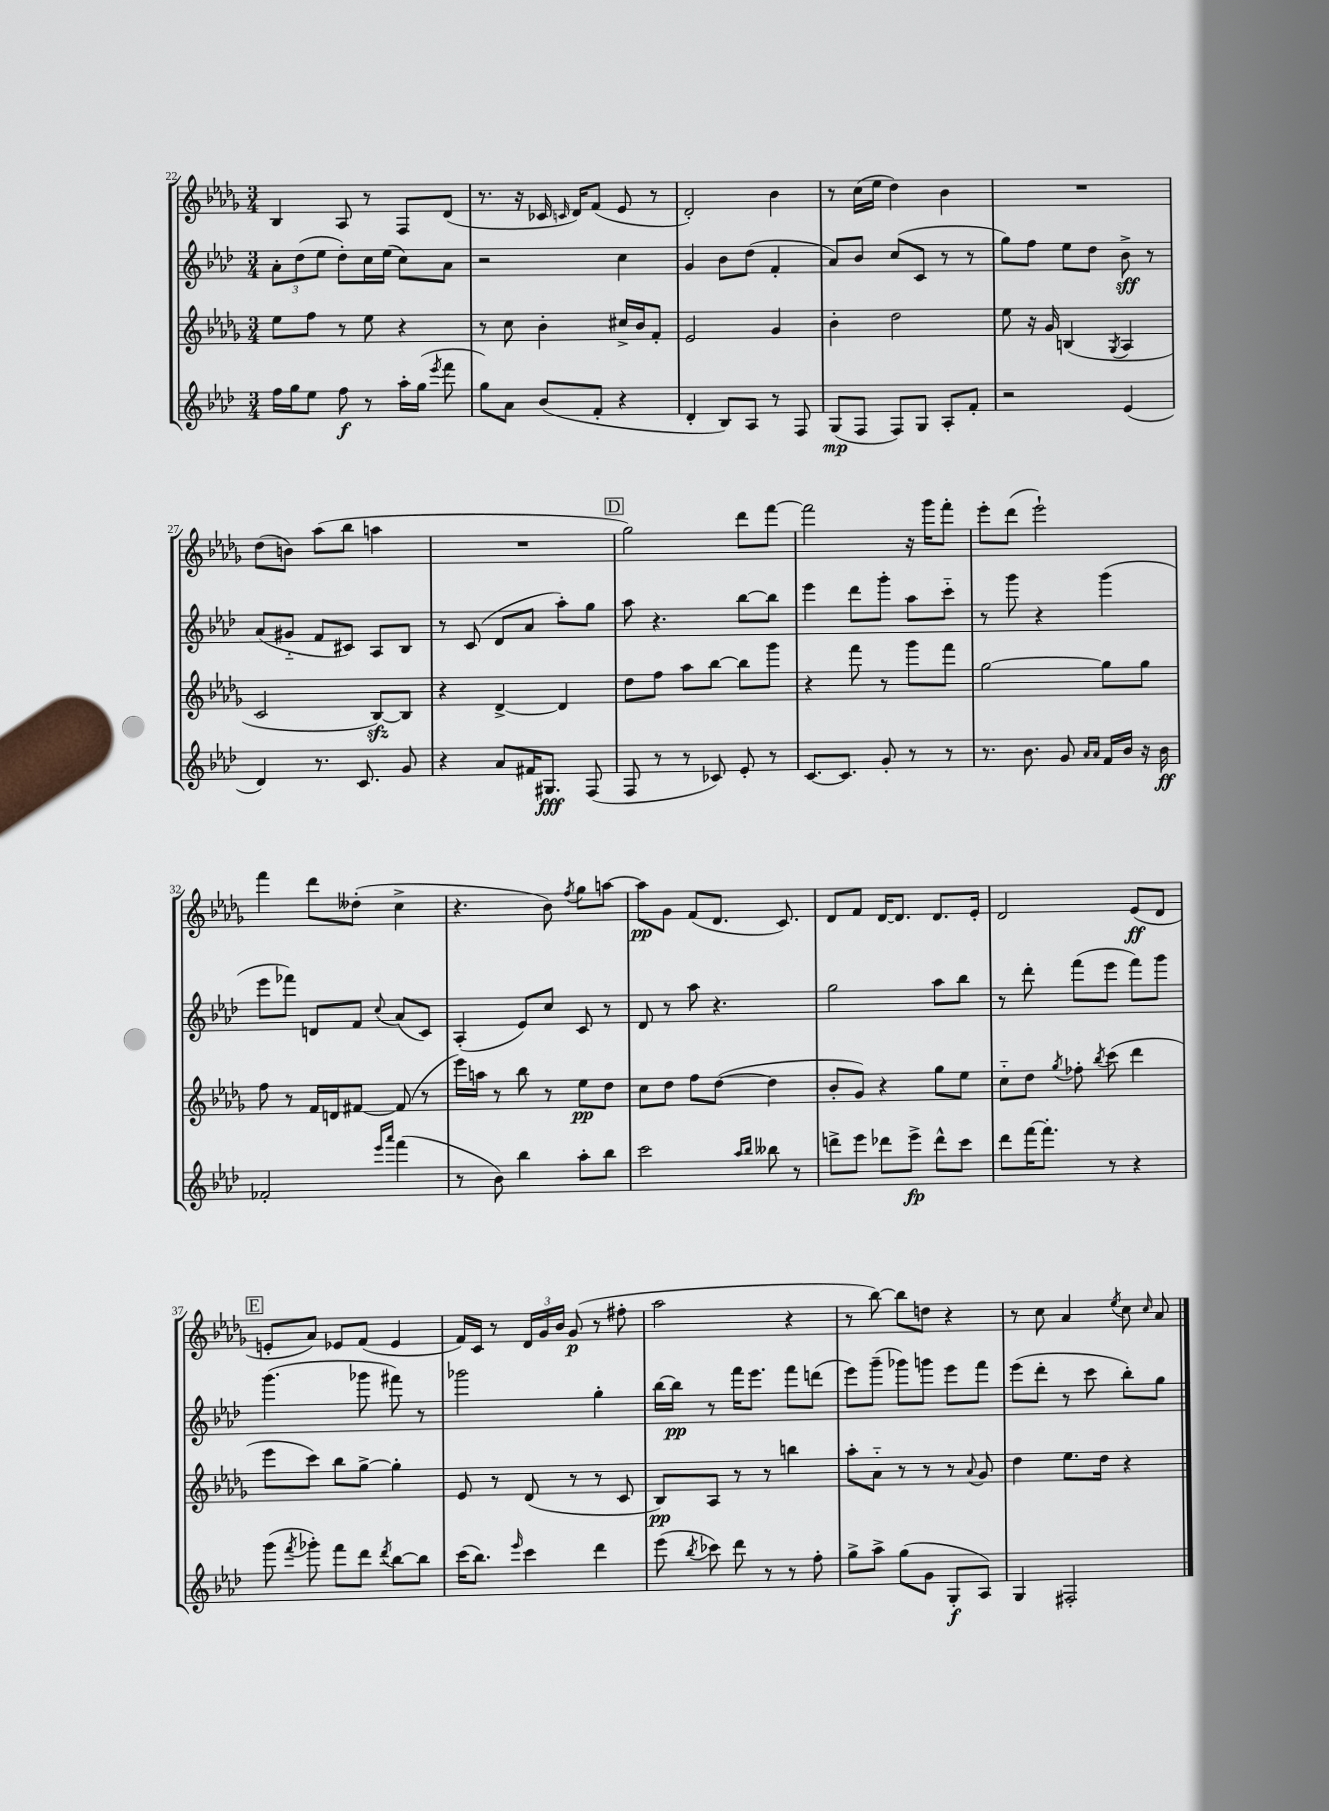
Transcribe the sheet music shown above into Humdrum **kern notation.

**kern	**dynam	**kern	**dynam	**kern	**dynam	**kern	**dynam
*part4	*part4	*part3	*part3	*part2	*part2	*part1	*part1
*staff4	*staff4	*staff3	*staff3	*staff2	*staff2	*staff1	*staff1
*clefG2	*	*clefG2	*	*clefG2	*	*clefG2	*
*k[b-e-a-d-]	*	*k[b-e-a-d-g-]	*	*k[b-e-a-d-]	*	*k[b-e-a-d-g-]	*
*M3/4	*	*M3/4	*	*M3/4	*	*M3/4	*
=22	=22	=22	=22	=22	=22	=22	=22
16ff\LL	.	8ee-\L	.	12a-'\L	.	4B-/	.
16gg\J	.	.	.	.	.	.	.
.	.	.	.	(12dd-\	.	.	.
8ee-\J	.	8ff\J	.	.	.	.	.
.	.	.	.	12ee-\J	.	.	.
8ff\	f	8r	.	8dd-'\L)	.	8A-/	.
8r	.	8ee-\	.	16cc\L	.	8r	.
.	.	.	.	(16ee-\JJ	.	.	.
16aa-'\LL	.	4r	.	8cc\L)	.	8F/L	.
(16gg\JJ	.	.	.	.	.	.	.
8qeee-/	.	.	.	.	.	.	.
8fff\	.	.	.	8a-\J	.	(8d-/J	.
=23	=23	=23	=23	=23	=23	=23	=23
8gg\L)	.	8r	.	2r	.	8.r	.
8a-\J	.	8cc\	.	.	.	.	.
.	.	.	.	.	.	16r	.
(8b-/L	.	4b-'\	.	.	.	16c-X/	.
.	.	.	.	.	.	16qqcn/	.
.	.	.	.	.	.	16d-/KL)	.
8f'/J	.	.	.	.	.	(8f/J	.
4r	.	16cc#X^/LL	.	4cc\	.	8e-/	.
.	.	16b-/J	.	.	.	.	.
.	.	8f'/J	.	.	.	8r	.
=24	=24	=24	=24	=24	=24	=24	=24
4d-'/	.	2e-/	.	4g/	.	2d-'/)	.
8B-/L)	.	.	.	8b-\L	.	.	.
8A-/J	.	.	.	(8dd-\J	.	.	.
8r	.	4g-/	.	4f'/	.	4b-\	.
8F/	.	.	.	.	.	.	.
=25	=25	=25	=25	=25	=25	=25	=25
(8G/L	mp	4b-'\	.	8a-/L)	.	8r	.
8F/J	.	.	.	8b-/J	.	(16cc\LL	.
.	.	.	.	.	.	16ee-\JJ	.
8F/L)	.	2dd-\	.	(8cc/L	.	4dd-\)	.
8G/J	.	.	.	8c/J	.	.	.
8A-'/L	.	.	.	8r	.	4b-\	.
8f'/J	.	.	.	8r	.	.	.
=26	=26	=26	=26	=26	=26	=26	=26
2r	.	8ee-\	.	8gg\L)	.	2.r	.
.	.	16r	.	8ff\J	.	.	.
.	.	16g-/	.	.	.	.	.
.	.	(4Bn/	.	8ee-\L	.	.	.
.	.	.	.	8dd-\J	.	.	.
.	.	8qG-/	.	.	.	.	.
(4e-/	.	4A-/	.	8b-^\	sff	.	.
.	.	.	.	8r	.	.	.
!!LO:LB:g=z
=27	=27	=27	=27	=27	=27	=27	=27
4d-/)	.	2c/	.	(8a-/L	.	(8dd-\L	.
.	.	.	.	8g#X/J	.	8bn\J)	.
8.r	.	.	.	8f/L	.	(8aa-\L	.
.	.	.	.	8c#X/J)	.	8bb-\J	.
8.c/	.	.	.	.	.	.	.
.	.	[8B-zz/L)	.	8A-/L	.	4aan\	.
8g/	.	8B-/J]	.	8B-/J	.	.	.
=28	=28	=28	=28	=28	=28	=28	=28
4r	.	4r	.	8r	.	2.r	.
.	.	.	.	(8c/	.	.	.
8a-/L	.	[4d-^/	.	8d-/L	.	.	.
16f#X/K	.	.	.	8a-/J	.	.	.
8.G#X/J	fff	.	.	.	.	.	.
.	.	4d-/]	.	8aa-'\L)	.	.	.
(8F/	.	.	.	8gg\J	.	.	.
!!LO:REH:place=s1:t=D
=29	=29	=29	=29	=29	=29	=29	=29
8F/	.	8dd-\L	.	8aa-\	.	2gg-\)	.
8r	.	8ff\J	.	4.r	.	.	.
8r	.	8aa-\L	.	.	.	.	.
8c-X/)	.	[8bb-\J	.	.	.	.	.
8e-'/	.	8bb-\L]	.	[8bb-\L	.	8ddd-\L	.
8r	.	8ggg-\J	.	8bb-\J]	.	[8fff\J	.
=30	=30	=30	=30	=30	=30	=30	=30
[8.c/L	.	4r	.	4eee-\	.	2fff\]	.
8.c/J]	.	.	.	.	.	.	.
.	.	8fff\	.	8ddd-\L	.	.	.
8g'/	.	8r	.	8ggg'\J	.	.	.
8r	.	8ggg-\L	.	8aa-\L	.	16r	.
.	.	.	.	.	.	16ggg-\KL	.
8r	.	8fff\J	.	8ccc\J	.	8fff'\J	.
=31	=31	=31	=31	=31	=31	=31	=31
8.r	.	[2gg-\	.	8r	.	8eee-'\L	.
.	.	.	.	8ggg\	.	(8ddd-\J	.
8.b-\	.	.	.	.	.	.	.
.	.	.	.	4r	.	2eee-`\)	.
8g/	.	.	.	.	.	.	.
16qqa-/LL	.	.	.	.	.	.	.
16qqa-/JJ	.	.	.	.	.	.	.
16f/LL	.	8gg-\L]	.	(4ggg\	.	.	.
16b-/JJ	.	.	.	.	.	.	.
16r	.	8gg-\J	.	.	.	.	.
16b-\	ff	.	.	.	.	.	.
!!LO:LB:g=z
=32	=32	=32	=32	=32	=32	=32	=32
2f-X'/	.	8ff\	.	8eee-\L	.	4fff\	.
.	.	8r	.	8fff-X\J)	.	.	.
.	.	16f/LL	.	8dn/L	.	8ddd-\L	.
.	.	16dn/J	.	.	.	.	.
.	.	[8f#X/J	.	8f/J	.	(8dd--X'\J	.
16qqeee-/LL	.	.	.	.	.	.	.
16qqaaa-/JJ	.	.	.	8qqcc/	.	.	.
(4fff\	.	(8f#/]	.	(8a-/L	.	4cc^\	.
.	.	8r	.	8c/J)	.	.	.
=33	=33	=33	=33	=33	=33	=33	=33
8r	.	16eee-\LL)	.	(4A-'/	.	4.r	.
.	.	16aan\JJ	.	.	.	.	.
8b-\)	.	8r	.	.	.	.	.
4bb-\	.	8bb-\	.	8e-/L)	.	.	.
.	.	8r	.	8cc/J	.	8b-\)	.
.	.	.	.	.	.	8qff/	.
8aa-'\L	.	8ee-\L	pp	8c/	.	8gg-\L	.
8bb-\J	.	8dd-\J	.	8r	.	[8aan\J	.
=34	=34	=34	=34	=34	=34	=34	=34
2ccc\	.	8cc\L	.	8d-/	.	8aa\L]	pp
.	.	8dd-\J	.	8r	.	8g-\J	.
.	.	8ff\L	.	8aa-\	.	(8f/L	.
.	.	([8dd-\J	.	4.r	.	8.d-/J	.
16qqaa-/LL	.	.	.	.	.	.	.
16qqbb-/JJ	.	.	.	.	.	.	.
8bb--X\	.	4dd-\]	.	.	.	.	.
.	.	.	.	.	.	8.c/)	.
8r	.	.	.	.	.	.	.
=35	=35	=35	=35	=35	=35	=35	=35
8dddn^\L	.	8b-'/L	.	2gg\	.	8d-/L	.
8eee-\J	.	8g-/J)	.	.	.	8f/J	.
8ddd-X\L	.	4r	.	.	.	[16d-/KL	.
.	.	.	.	.	.	8.d-/J]	.
8eee-^\J	fp	.	.	.	.	.	.
8ddd-^^\L	.	8gg-\L	.	8aa-\L	.	8.d-/L	.
8ccc\J	.	8ee-\J	.	8bb-\J	.	.	.
.	.	.	.	.	.	16e-'/Jk	.
=36	=36	=36	=36	=36	=36	=36	=36
8ddd-\L	.	8cc\L	.	8r	.	2d-/	.
[16fff\K	.	8dd-\J	.	8ddd-'\	.	.	.
8.fff'\J]	.	.	.	.	.	.	.
.	.	8qgg-/	.	.	.	.	.
.	.	8ff-X'\	.	(8fff\L	.	.	.
.	.	8qbb-/	.	.	.	.	.
8r	.	(8ccc\	.	8eee-\J	.	.	.
4r	.	4ddd-\	.	8fff\L)	.	(8e-/L	ff
.	.	.	.	8ggg\J	.	8d-/J	.
!!LO:LB:g=z
!!LO:REH:place=s1:t=E
=37	=37	=37	=37	=37	=37	=37	=37
(8ggg\	.	8eee-\L	.	(4.ggg\	.	8en'/L	.
8qfff/	.	.	.	.	.	.	.
8ggg-X'\)	.	8ccc\J)	.	.	.	8a-/J)	.
8fff\L	.	8bb-\L	.	.	.	8e-X/L	.
8ddd-\J	.	[8gg-^\J	.	8ggg-X\	.	(8f/J	.
8qddd-/	.	.	.	.	.	.	.
[8bb-\L	.	4gg-'\]	.	8fff#X\)	.	4e-/	.
8bb-\J]	.	.	.	8r	.	.	.
=38	=38	=38	=38	=38	=38	=38	=38
(16ccc\KL	.	8e-/	.	2ggg-X\	.	16f/LL)	.
8.bb-\J)	.	.	.	.	.	16c/JJ	.
.	.	8r	.	.	.	8r	.
16qqeee-/	.	.	.	.	.	.	.
4ccc\	.	(8d-/	.	.	.	24d-/LL	.
.	.	.	.	.	.	24g-/	.
.	.	.	.	.	.	24b-/JJ	.
.	.	8r	.	.	.	(8g-/	p
4ddd-\	.	8r	.	4gg'\	.	8r	.
.	.	8c/	.	.	.	8ff#X'\	.
=39	=39	=39	=39	=39	=39	=39	=39
(8eee-\	.	8B-/L)	pp	[16bb-\LL	.	2aa-\	.
.	.	.	.	16bb-\JJ]	pp	.	.
8qbb-/	.	.	.	.	.	.	.
8ccc-X\)	.	8A-/J	.	8r	.	.	.
8ddd-\	.	8r	.	16fff\KL	.	.	.
.	.	.	.	8.eee-\J	.	.	.
8r	.	8r	.	.	.	.	.
8r	.	4bbn\	.	8fff\L	.	4r	.
8ff'\	.	.	.	(8dddn\J	.	.	.
=40	=40	=40	=40	=40	=40	=40	=40
8gg^\L	.	8aa-'\L	.	8eee-\L)	.	8r	.
8aa-^\J	.	8a-\J	.	(8ggg~\J	.	[8bb-\)	.
(8gg\L	.	8r	.	8ggg-X\L)	.	8bb-\L]	.
8g\J	.	8r	.	8gggn\J	.	8ddn\J	.
8G'/L	f	8r	.	8eee-\L	.	4r	.
.	.	8qqa-/	.	.	.	.	.
8A-/J)	.	8g-/	.	8fff\J	.	.	.
=41	=41	=41	=41	=41	=41	=41	=41
4G/	.	4dd-\	.	(8eee-\L	.	8r	.
.	.	.	.	8ddd-'\J	.	8cc\	.
2F#X'/	.	8.ee-\L	.	8r	.	4a-/	.
.	.	.	.	8ccc\	.	.	.
.	.	16dd-\Jk	.	.	.	.	.
.	.	.	.	.	.	8qee-/	.
.	.	4r	.	8bb-'\L)	.	8cc\	.
.	.	.	.	.	.	16qqcc/	.
.	.	.	.	8gg\J	.	8a-/	.
==	==	==	==	==	==	==	==
*-	*-	*-	*-	*-	*-	*-	*-
